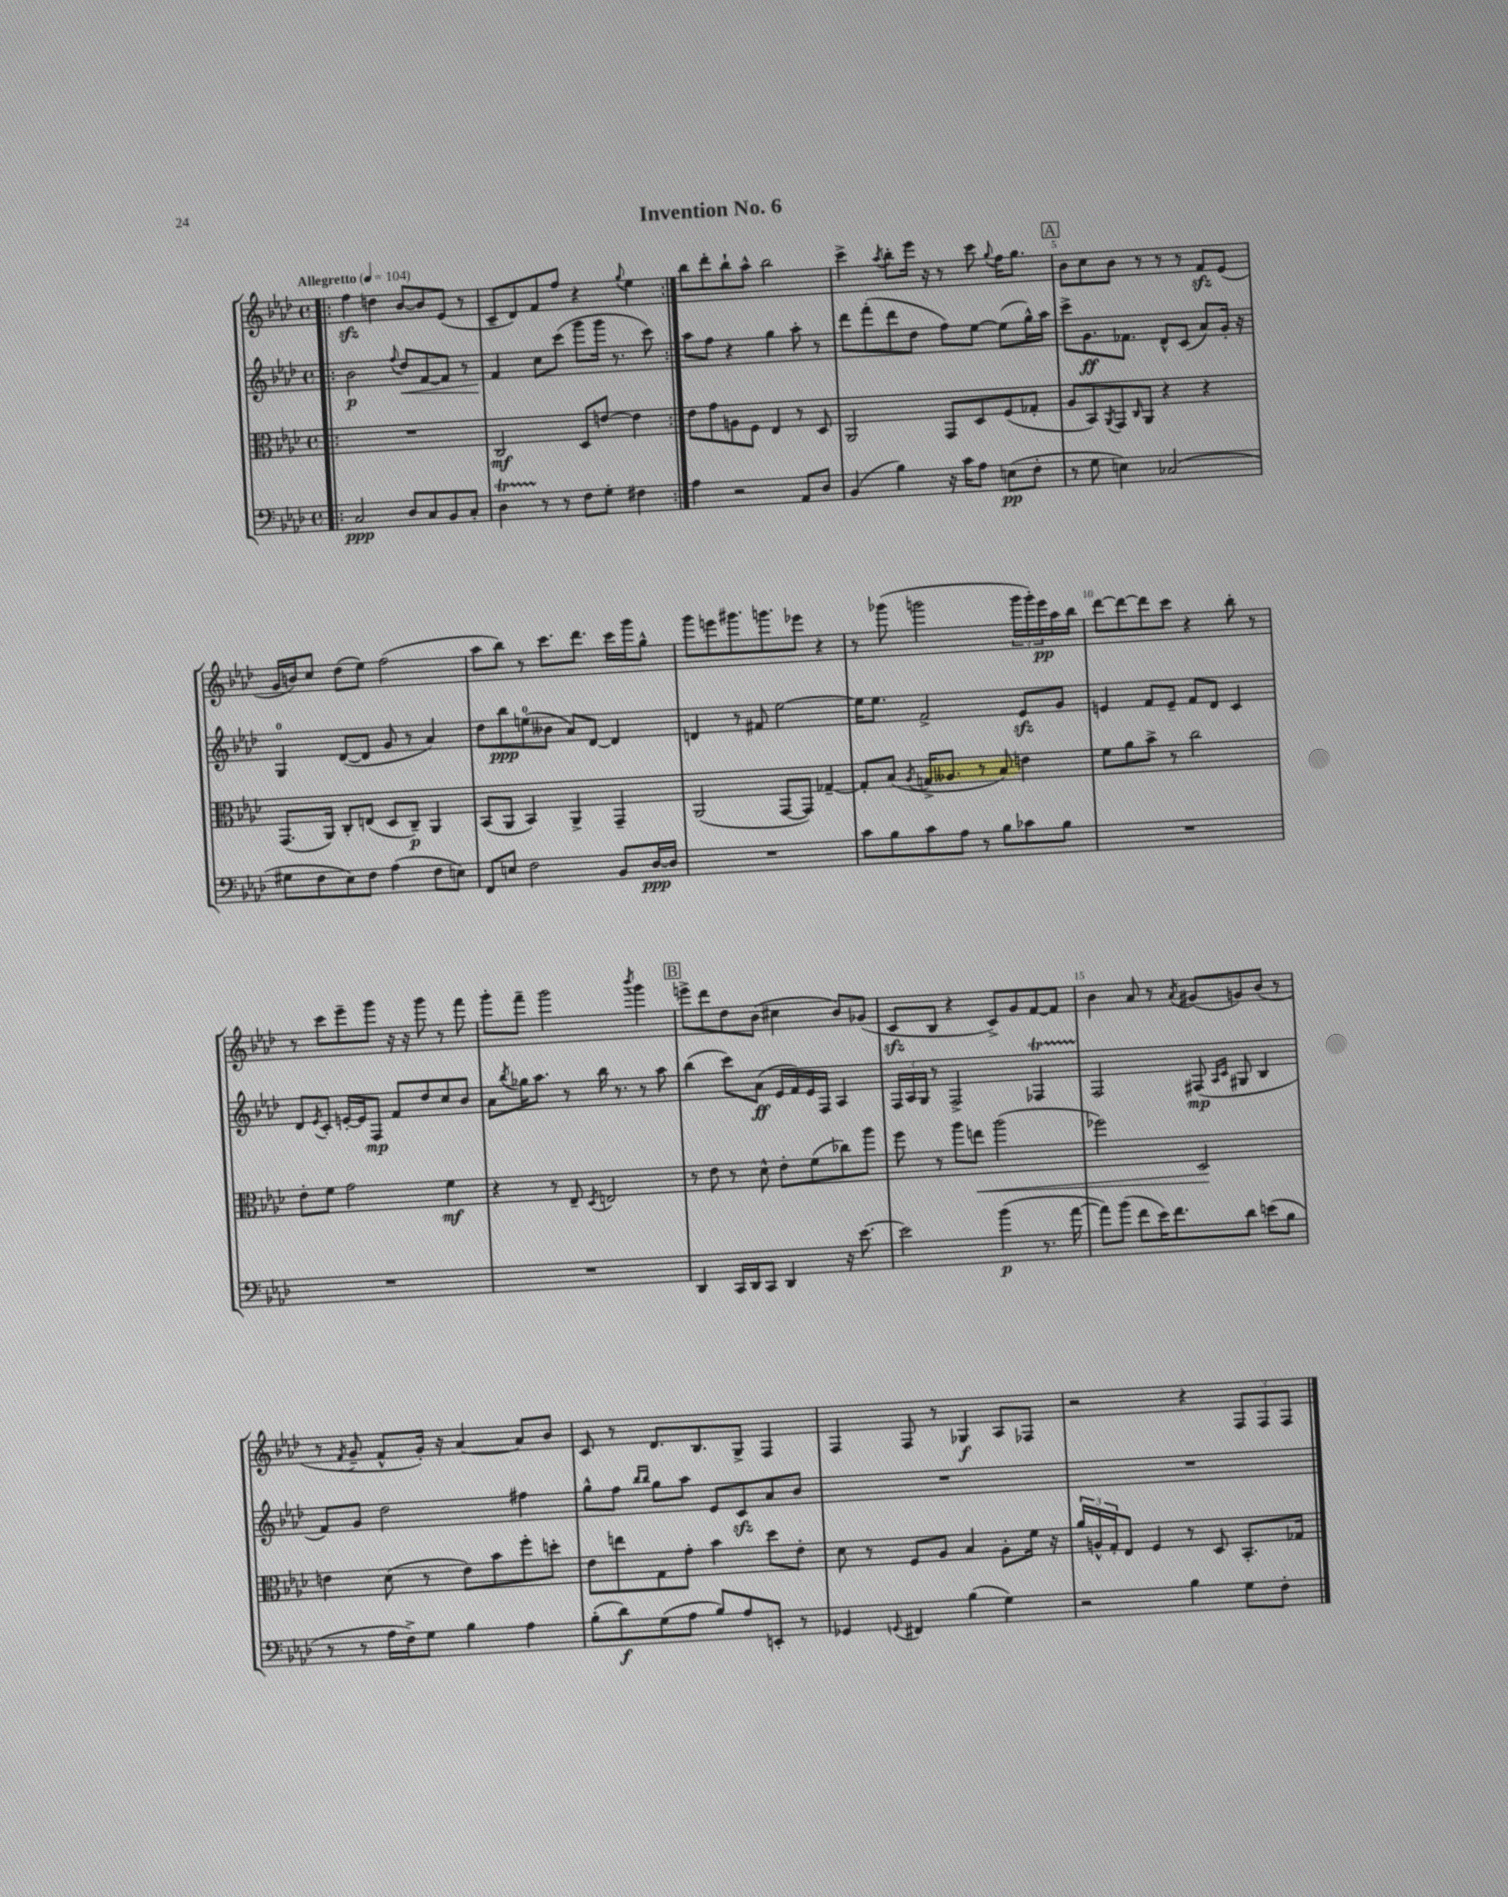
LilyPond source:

\header { title = "Invention No. 6" }
<<
\new StaffGroup <<
\new Staff = "s0" {
    \clef treble \key aes \major \defaultTimeSignature \time 4/4 \tempo "Allegretto" 4 = 104
    \repeat volta 2 { \bar ".|:" f''4\sfz d''4 bes'8~ bes'8 ees'8( r8 |
    c'8-- des'8) f'8 f''8 r4 \appoggiatura { g''8 } ees''4 | }
    bes''8 des'''8-. bes''8-! aes''8-^ bes''2 |
    c'''4-> \acciaccatura { aes''8 } bes''8-. ees'''16 r16 r8 c'''8 \appoggiatura { g''8 } f''16 g''8. |
    \mark \markup { \box "A" } bes'8 c''8 bes'8 r8 r8 r8 f'8\sfz ees'8( |
    g'16 b'16) c''8 des''8( ees''8) f''2( |
    aes''8 bes''8) r8 c'''8. des'''8. c'''16 g'''16 g''8-^ |
    g'''8 e'''8 gis'''8. g'''8. ees'''8 r4 |
    r8 ges'''8( g'''2 \tuplet 3/2 { g'''16 g'''16-.) ees'''16\pp } aes''16 bes''16 |
    des'''8~ des'''8~ des'''8 c'''8 r4 bes''8-. r8 |
    r8 c'''8 ees'''8-- g'''8 r16 r16 g'''8 r8 f'''8 |
    g'''8-. f'''8-- g'''2 \acciaccatura { bes'''8 } g'''4 |
    \mark \markup { \box "B" } e'''8-> des'''8 des''8 bes'8( cis''4 bes'8) ges'8( |
    c'8\sfz bes8 r4 c'8->) g'8 f'8~ f'8 |
    bes'4 aes'8 r8 \acciaccatura { aes'8 } gis'8( g'8) bes'8( r8 |
    r8 \acciaccatura { f'8 } g'8-- f'8-^ g'16-.) r16 aes'4~ aes'8 bes'8 |
    c'8 r8 des'8. bes8. g8-> f4 |
    f4 f8 r8 ges4\f aes8 fes8 |
    r2 r4 \tuplet 3/2 { f8 f8 f8 } \bar "|." |
}
\new Staff = "s1" {
    \clef treble \key aes \major \defaultTimeSignature \time 4/4
    \repeat volta 2 { \bar ".|:" bes'2\p \appoggiatura { f''8 } des''8\< f'8~ f'8 r8 |
    f'4\! c''8 c'''8( g'''8 g'''16 r8. c'''8) | }
    aes''8 f''8 r4 g''4 aes''8-. r8 |
    des'''8 f'''8-.( des'''8 des''8 f''8) ees''8~ ees''8( g''16-^) aes''16 |
    \mark \markup { \box "A" } c'''8-> g'8.\ff fes'8. des'8-^ c'8( aes'8) g'16-. r16 |
    g4-0 des'8~( des'8 g'8 r8 aes'4) |
    des''8 bes''8\ppp e''8-0( beses'8 aes'8) des'8~ des'4 |
    d'4 r8 fis'8 ees''2~ |
    ees''16 ees''8. f'2-> ees'8\sfz g'8 |
    e'4 f'8 e'8-- f'8 des'8 c'4 |
    des'8 \acciaccatura { ees'8 } c'8-. e'16~-. e'16 f8\mp f'8 des''8 c''8 bes'8 |
    aes'8 \acciaccatura { bes''8 } ges''16 aes''8. r8 bes''16 r8. r8 aes''8 |
    \mark \markup { \box "B" } bes''4( c'''8) aes'8\ff( ees'16 f'16) ees'16 f16 aes4 |
    \tuplet 3/2 { f16 aes16 g16 } r8 f2-> fes4\startTrillSpan |
    f2\stopTrillSpan fis8\mp( \grace { aes16 c'16 } gis8 bes4 |
    f'8) g'8 des''2 fis''4 |
    g''8-^ f''8 \grace { bes''16 bes''16 } g''8 aes''8 ees'8 c'8\sfz aes'8 bes'8 |
    R1 |
    R1 \bar "|." |
}
\new Staff = "s2" {
    \clef alto \key aes \major \defaultTimeSignature \time 4/4
    \repeat volta 2 { \bar ".|:" R1 |
    c2\mf des8 e'8~ e'4 | }
    ees'8 g'8 a8 f8 ees4 r8 des8 |
    aes,2 g,8 des8 f8( ges8-. |
    \mark \markup { \box "A" } aes8 bes,8) \acciaccatura { aes,8 } g,8 \grace { c16 } aes,8 r4 r4 |
    g,8.( aes,16) c8-. e8( des8 c8--\p) aes,4 |
    bes,8( aes,8 bes,4) aes,4-> g,4-- |
    aes,2( g,8~ g,8) ges4~-- |
    ges8-. bes8( \acciaccatura { aes8 } g16-> aeses8. r8 bes8) e'4 |
    f'8 aes'8 bes'8-> r8 c''2 |
    ees'8-. f'8 g'2 f'4\mf |
    r4 r8 ees8-- \acciaccatura { des8 } e2 |
    \mark \markup { \box "B" } r8 ees'8 r8 des'8-^ ees'8-. f'8( ces''8) aes''8 |
    f''8 r8 aes''8 e''8\< aes''2( |
    fes''2) des2\! |
    e'4 des'8( r8 e'8) bes'8 f''8-. d''8-. |
    ees'8 e''8 g8 g'8-. bes'4 des''8 ees'8-. |
    des'8 r8 f8 aes8 bes4 aes8-. f'16 r16 |
    \tuplet 3/2 { aes'16 a16-^ g16-. } ees8 f4 r8 des8 bes,8.-. ges16 \bar "|." |
}
\new Staff = "s3" {
    \clef bass \key aes \major \defaultTimeSignature \time 4/4
    \repeat volta 2 { \bar ".|:" c2\ppp des8 c8 bes,8 c8-. |
    des4\startTrillSpan r8\stopTrillSpan r8 f8 g8-. fis4 | }
    aes4 r2 aes,8 des8 |
    bes,4( bes4) r16 c'16 aes8 e8\pp( f8-. |
    \mark \markup { \box "A" } r8 g8 e4) ces2( |
    gis8 f8 ees8) f8 aes4( f8 e8) |
    f,8 e8 f2 bes,8 des16~\ppp des16 |
    R1 |
    c'8 bes8 c'8 aes8 r8 bes8 ces'8 bes8 |
    R1 |
    R1 |
    R1 |
    \mark \markup { \box "B" } des,4 c,16 des,16 c,8 des,4 r16 ees'8.~ |
    ees'2 bes'4\p( r8. aes'16~ |
    aes'8) bes'8( f'8 ees'16) f'8. des'8 e'8( bes8 |
    r8 r8 aes16 f16->) g8 bes4 aes4 |
    bes8-.( des'8\f) g8( aes8 bes8) aes8 e,8-. r8 |
    ges,4 \appoggiatura { g,8 } fis,4 bes4( g4) |
    r2 bes4 g8 f8-. \bar "|." |
}
>>
>>
\layout { \context { \Score \override BarNumber.break-visibility = ##(#f #t #t) barNumberVisibility = #(every-nth-bar-number-visible 5) } }
